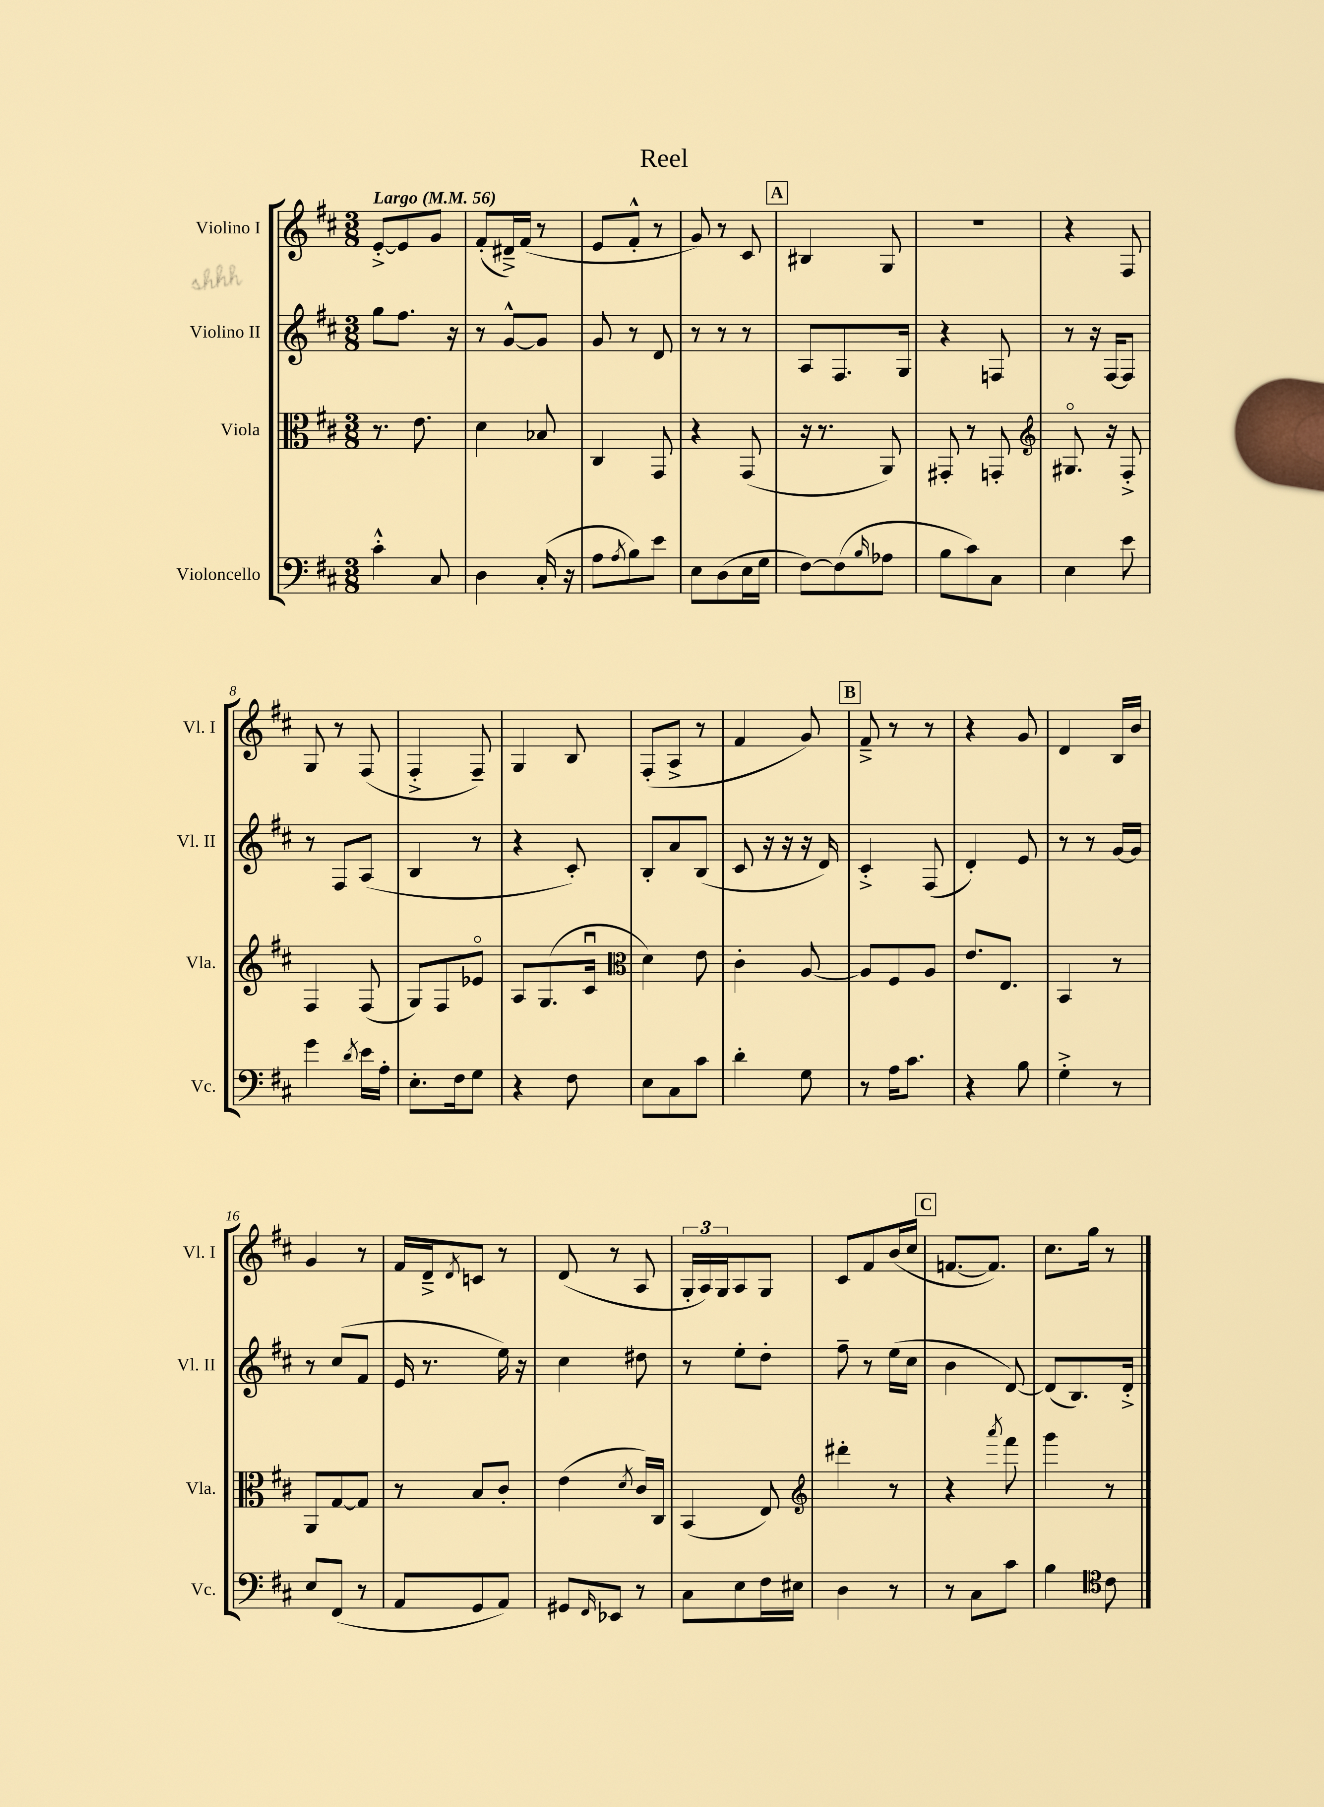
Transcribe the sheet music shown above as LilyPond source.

\header { title = "Reel" }
<<
\new StaffGroup <<
\new Staff = "s0" \with { instrumentName = "Violino I" shortInstrumentName = "Vl. I" } {
    \clef treble \key d \major \numericTimeSignature \time 3/8 \tempo "Largo" 4 = 56
    e'8~-.-> e'8 g'8 |
    fis'8-.( dis'16--->) fis'16( r8 |
    e'8 fis'8-.-^ r8 |
    g'8) r8 cis'8 |
    \mark \markup { \box "A" } bis4 g8 |
    R4. |
    r4 fis8 |
    g8 r8 fis8( |
    fis4-.-> fis8--) |
    g4 b8 |
    fis8-.( a8-> r8 |
    fis'4 g'8) |
    \mark \markup { \box "B" } fis'8---> r8 r8 |
    r4 g'8 |
    d'4 b16 b'16 |
    g'4 r8 |
    fis'16 d'16---> \acciaccatura { d'8 } c'8 r8 |
    d'8( r8 a8 |
    \tuplet 3/2 { g16-. a16) g16 } a8 g8 |
    cis'8 fis'8 b'16( cis''16 |
    \mark \markup { \box "C" } f'8.~ f'8.) |
    cis''8. g''16 r8 \bar "|." |
}
\new Staff = "s1" \with { instrumentName = "Violino II" shortInstrumentName = "Vl. II" } {
    \clef treble \key d \major \numericTimeSignature \time 3/8
    g''8 fis''8. r16 |
    r8 g'8~-^ g'8 |
    g'8 r8 d'8 |
    r8 r8 r8 |
    \mark \markup { \box "A" } a8 fis8. g16 |
    r4 f8 |
    r8 r16 fis16~ fis8 |
    r8 fis8 a8( |
    b4 r8 |
    r4 cis'8-.) |
    b8-. a'8 b8( |
    cis'8 r16 r16 r16 d'16) |
    \mark \markup { \box "B" } cis'4-.-> fis8( |
    d'4-.) e'8 |
    r8 r8 g'16~ g'16 |
    r8 cis''8( fis'8 |
    e'16 r8. e''16) r16 |
    cis''4 dis''8 |
    r8 e''8-. d''8-. |
    fis''8-- r8 e''16( cis''16 |
    \mark \markup { \box "C" } b'4 d'8~) |
    d'8( b8.) d'16-.-> \bar "|." |
}
\new Staff = "s2" \with { instrumentName = "Viola" shortInstrumentName = "Vla." } {
    \clef alto \key d \major \numericTimeSignature \time 3/8
    r8. e'8. |
    d'4 bes8 |
    cis4 g,8 |
    r4 g,8( |
    \mark \markup { \box "A" } r16 r8. a,8) |
    gis,8-. r8 g,8-. |
    \clef treble gis8.\flageolet r16 fis8-.-> |
    fis4 fis8( |
    g8) fis8 ees'8\flageolet |
    a8 g8.( cis'16\downbow |
    \clef alto d'4) e'8 |
    cis'4-. a8~ |
    \mark \markup { \box "B" } a8 fis8 a8 |
    e'8. e8. |
    b,4 r8 |
    a,8 g8~ g8 |
    r8 b8 cis'8-. |
    e'4( \acciaccatura { d'8 } cis'16) cis16 |
    b,4( e8) |
    \clef treble dis'''4-. r8 |
    \mark \markup { \box "C" } r4 \acciaccatura { a'''8 } fis'''8 |
    g'''4 r8 \bar "|." |
}
\new Staff = "s3" \with { instrumentName = "Violoncello" shortInstrumentName = "Vc." } {
    \clef bass \key d \major \numericTimeSignature \time 3/8
    cis'4-.-^ cis8 |
    d4 cis16-.( r16 |
    a8 \acciaccatura { a8 } b8) e'8 |
    e8 d8( e16 g16 |
    \mark \markup { \box "A" } fis8~) fis8( \grace { b16 } aes8 |
    b8 cis'8) cis8 |
    e4 e'8 |
    g'4 \acciaccatura { d'8 } e'16 a16-. |
    e8.-. fis16 g8 |
    r4 fis8 |
    e8 cis8 cis'8 |
    d'4-. g8 |
    \mark \markup { \box "B" } r8 a16 cis'8. |
    r4 b8 |
    g4-.-> r8 |
    e8 fis,8( r8 |
    a,8 g,8 a,8) |
    gis,8 \grace { fis,16 } ees,8 r8 |
    cis8 e8 fis16 eis16 |
    d4 r8 |
    \mark \markup { \box "C" } r8 cis8 cis'8 |
    b4 \clef tenor cis'8 \bar "|." |
}
>>
>>
